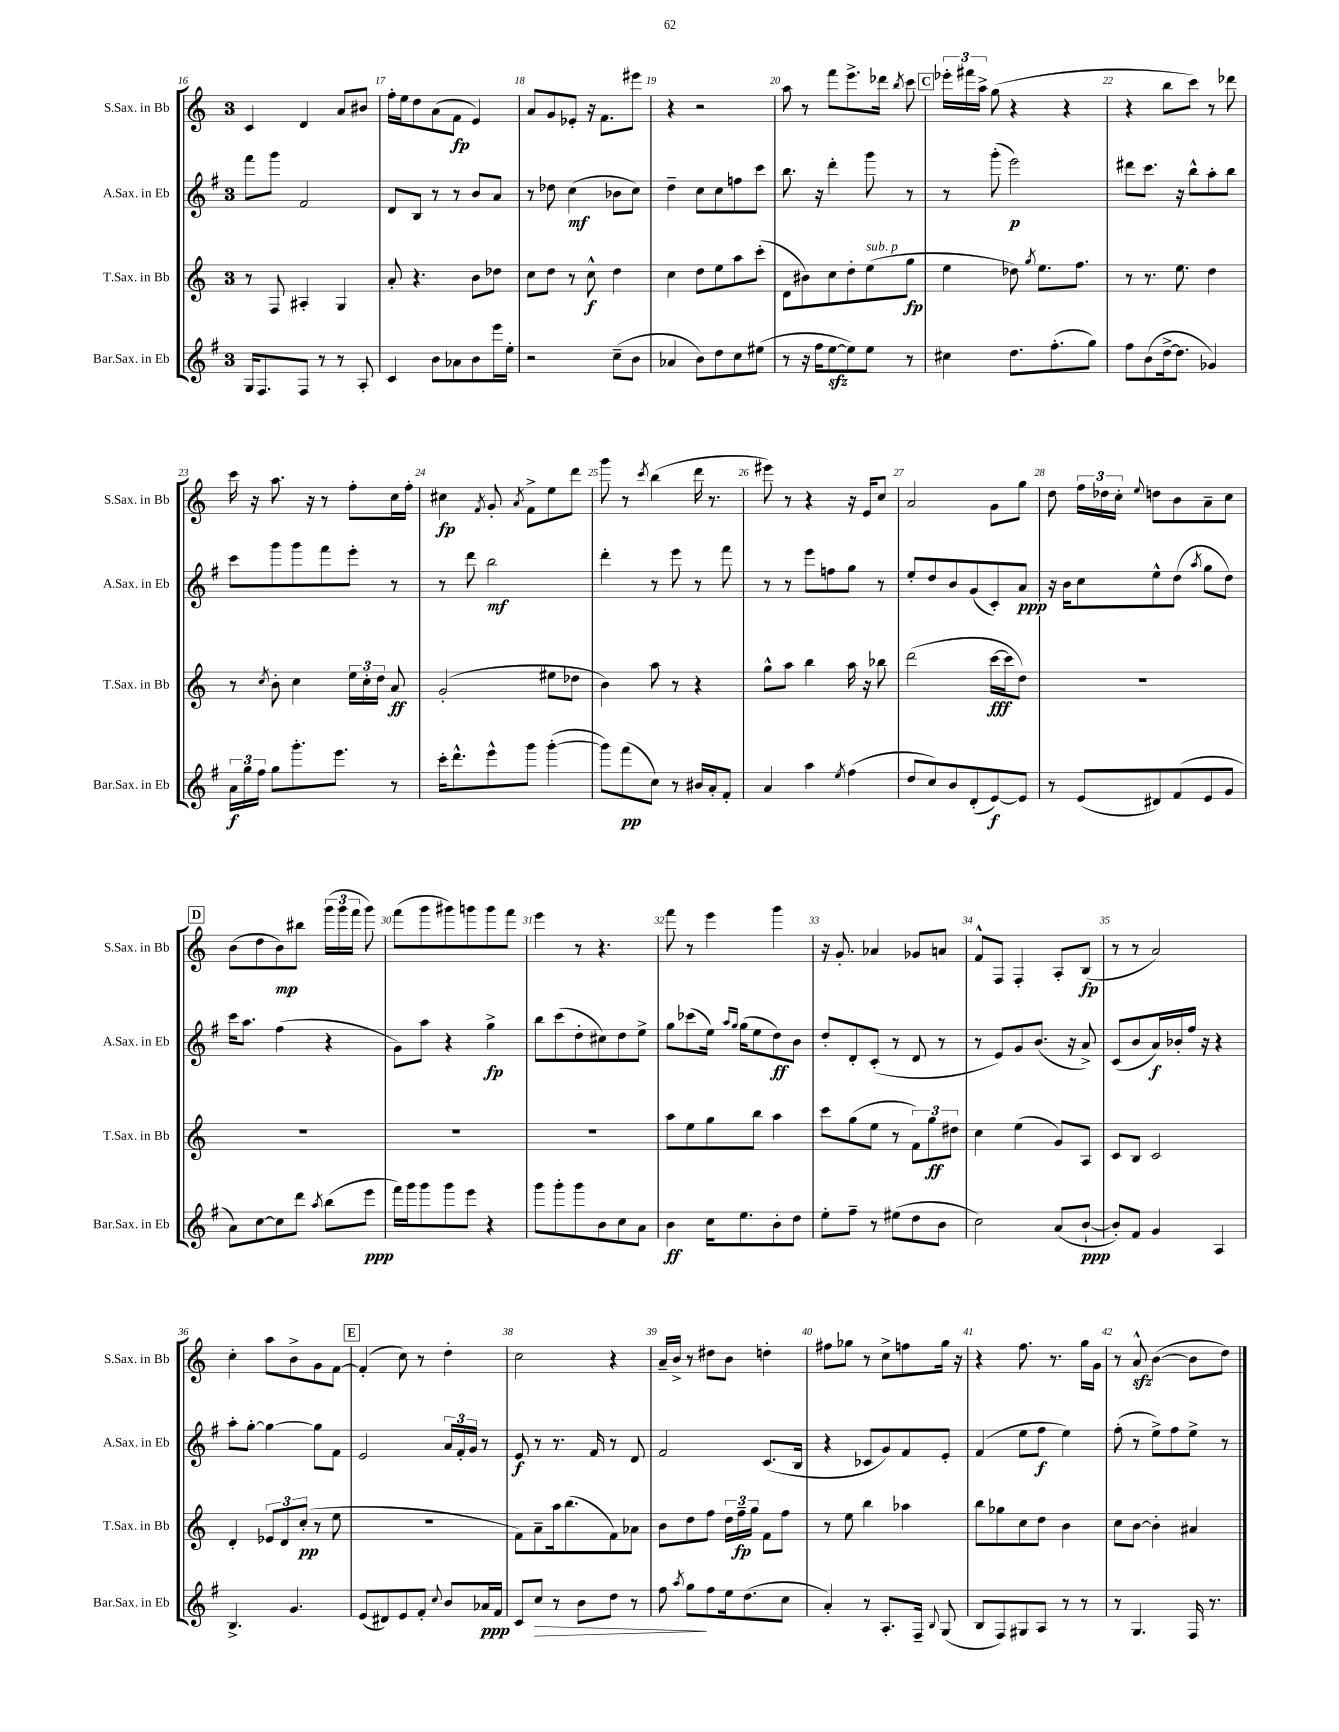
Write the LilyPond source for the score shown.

<<
\new StaffGroup <<
\new Staff = "s0" \with { instrumentName = "S.Sax. in Bb" shortInstrumentName = "S.Sax. in Bb" } {
    \clef treble \key c \major \once \override Staff.TimeSignature.style = #'single-digit \time 3/4
    \autoBeamOff c'4 d'4 a'8[ bis'8] |
    f''16[-. e''16 d''8 a'8( f'8]\fp e'4) |
    a'8[ g'8 ees'8]-. r16 f'8.[ eis'''8] |
    r4 r2 |
    a''8 r8 f'''8[ e'''8.-> des'''16] \acciaccatura { b''8 } c'''8 |
    \mark \markup { \box "C" } \tuplet 3/2 { ees'''16[-. fis'''16 a''16]-> } g''8( r4 r4 |
    r4 b''8[ c'''8]) r8 des'''8 |
    c'''16 r16 a''8. r16 r8 f''8[-. c''16 f''16]-. |
    cis''4\fp \acciaccatura { f'8 } g'8-. \acciaccatura { a'8 } f'8[-> e''8 d'''8] |
    g'''8 r8 \acciaccatura { c'''8 } b''4( d'''16 r8. |
    eis'''8) r8 r4 r16 e'16[ c''8] |
    a'2 g'8[ g''8] |
    d''8 \tuplet 3/2 { f''16[ des''16 c''16]-. } \appoggiatura { e''8 } d''8[ b'8 a'8-- c''8] |
    \mark \markup { \box "D" } b'8[( d''8 b'8\mp) bis''8] \tuplet 3/2 { g'''16[( g'''16 f'''16] } g'''8) |
    f'''8[( g'''8 gis'''8) g'''8 g'''8 f'''8] |
    e'''4 r8 r4. |
    f'''8 r8 e'''4 g'''4 |
    r16 g'8.-. aes'4 ges'8[ a'8] |
    f'8[-^ f8] f4-. a8[-. b8]\fp( |
    r8 r8 a'2) |
    c''4-. a''8[ b'8-> g'8 f'8]~ |
    \mark \markup { \box "E" } f'4-.( c''8) r8 d''4-. |
    c''2 r4 |
    a'16[-- b'16]-> r8 dis''8[ b'8] d''4-. |
    fis''8[ ges''8] r8 c''8[-> f''8 ges''16] r16 |
    r4 f''8. r8. g''16[ g'16] |
    r8 a'8-^\sfz b'4~( b'8[ d''8]) \bar "|." |
}
\new Staff = "s1" \with { instrumentName = "A.Sax. in Eb" shortInstrumentName = "A.Sax. in Eb" } {
    \clef treble \key g \major \once \override Staff.TimeSignature.style = #'single-digit \time 3/4
    \autoBeamOff fis'''8[ g'''8] fis'2 |
    d'8[ b8] r8 r8 b'8[ a'8] |
    r8 des''8 c''4\mf( bes'8[ c''8]) |
    d''4-- c''8[ c''8 f''8 c'''8] |
    b''8. r16 d'''4-. g'''8 r8 |
    \mark \markup { \box "C" } r8 g'''8-.( e'''2\p) |
    dis'''8[ c'''8.] r16 b''8[-^ a''8-. b''8] |
    c'''8[ g'''8 g'''8 fis'''8 e'''8]-. r8 |
    r8 d'''8 b''2\mf |
    d'''4-. r8 e'''8 r8 fis'''8 |
    r8 r8 e'''8[ f''8 g''8] r8 |
    e''8[-. d''8 b'8 g'8( c'8-.) a'8]\ppp |
    r16 b'16[ c''8 e''8-^ d''8]( \acciaccatura { a''8 } g''8[ d''8]) |
    \mark \markup { \box "D" } c'''16[ a''8.] fis''4( r4 |
    g'8[) a''8] r4 g''4->\fp |
    b''8[ c'''8( d''8-. cis''8) d''8 e''8]-> |
    g''8[ ces'''8( e''16]) \grace { a''16[ g''16] } g''16[( e''8 d''8\ff) b'8] |
    d''8[-. d'8-. c'8]-.( r8 d'8 r8 |
    r8 e'8[) g'8 b'8.]( r16 a'8->) |
    c'8[( b'8 a'16\f) bes'16-. fis''16] r16 r4 |
    a''8[-. g''8]~-. g''4~ g''8[ fis'8] |
    \mark \markup { \box "E" } e'2 \tuplet 3/2 { a'16[ fis'16-. g'16] } r8 |
    e'8\f r8 r8. fis'16 r8 d'8 |
    fis'2 c'8.[( b16] |
    r4 ces'8[ g'8) fis'8 e'8]-. |
    fis'4( e''8[ fis''8]\f e''4) |
    fis''8-.( r8 e''8[->) fis''8 e''8]-> r8 \bar "|." |
}
\new Staff = "s2" \with { instrumentName = "T.Sax. in Bb" shortInstrumentName = "T.Sax. in Bb" } {
    \clef treble \key c \major \once \override Staff.TimeSignature.style = #'single-digit \time 3/4
    \autoBeamOff r8 f8 ais4-. g4 |
    a'8-. r4. b'8[ des''8] |
    c''8[ d''8] r8 c''8-^\f d''4 |
    c''4 d''8[ e''8 a''8 c'''8]-.( |
    d'8[ bis'8) c''8 d''8-. e''8^\markup { \italic "sub. p" }( g''8]\fp |
    \mark \markup { \box "C" } e''4 des''8) \acciaccatura { g''8 } e''8.[ f''8.] |
    r8 r8. e''8. d''4 |
    r8 \acciaccatura { c''8 } b'8-. c''4 \tuplet 3/2 { e''16[ c''16-. d''16] } a'8\ff |
    g'2-.( eis''8[ des''8] |
    b'4) a''8 r8 r4 |
    g''8[-^ a''8] b''4 a''16 r16 bes''8 |
    d'''2( c'''16[~\fff c'''16 d''8]) |
    R2. |
    \mark \markup { \box "D" } R2. |
    R2. |
    R2. |
    a''8[ e''8 g''8 b''8] a''4 |
    c'''8[ g''8( e''8] r8 \tuplet 3/2 { f'8[) g''8\ff dis''8] } |
    c''4 e''4( g'8[) a8] |
    c'8[ b8] c'2 |
    d'4-. \tuplet 3/2 { ees'8[ d'8 c''8]-.\pp( } r8 e''8 |
    \mark \markup { \box "E" } R2. |
    f'8[) a'8-- a''16 b''8.( f'8) aes'8] |
    b'8[ d''8 f''8] \tuplet 3/2 { d''16[ f''16--\fp g''16] } f'8[ f''8] |
    r8 e''8 b''4 aes''4 |
    b''8[ ges''8 c''8 d''8] b'4 |
    c''8[ b'8]~ b'4-. ais'4 \bar "|." |
}
\new Staff = "s3" \with { instrumentName = "Bar.Sax. in Eb" shortInstrumentName = "Bar.Sax. in Eb" } {
    \clef treble \key g \major \once \override Staff.TimeSignature.style = #'single-digit \time 3/4
    \autoBeamOff g16[ fis8. fis8] r8 r8 a8-. |
    c'4 b'8[ aes'8 b'8 e'''16 e''16]-. |
    r2 c''8[--( b'8] |
    aes'4 b'8[) d''8 c''8 eis''8]( |
    r8 r16 fis''16[ e''8~\sfz e''8) e''8] r8 |
    \mark \markup { \box "C" } cis''4 d''8.[ fis''8.-.( g''8]) |
    fis''8[ b'8( d''16~-> d''8.] ges'4) |
    \tuplet 3/2 { a'16[\f g''16 fis''16] } g''8[ g'''8.-. e'''8.] r8 |
    c'''16[-. d'''8.-^ e'''8-^ g'''8] g'''4~-.( |
    g'''8[) fis'''8\pp( c''8]) r8 bis'16[ a'16-. fis'8]-. |
    a'4 a''4 \acciaccatura { e''8 } fis''4( |
    d''8[ c''8) b'8 d'8-.( e'8~\f) e'8] |
    r8 e'8[( dis'8) fis'8( e'8 g'8] |
    \mark \markup { \box "D" } a'8[) c''8~ c''8 d'''8] \acciaccatura { a''8 } b''8[( e'''8]\ppp |
    fis'''16[) g'''16 g'''8 g'''8 e'''8] r4 |
    g'''8[ g'''8-. g'''8 b'8 c''8 a'8] |
    b'4\ff c''16[ e''8. b'8-. d''8] |
    e''8[-. fis''8]-- r8 eis''8[( d''8 b'8] |
    c''2) a'8[( b'8]~-!\ppp |
    b'8[-.) fis'8] g'4 a4 |
    b4.-> g'4. |
    \mark \markup { \box "E" } e'8[( dis'8) e'8 fis'8]-. \appoggiatura { c''8 } b'8[ aes'16\ppp fis'16] |
    c'8[ c''8]\> r8 b'8[ d''8] r8 |
    fis''8 \acciaccatura { a''8 } g''8[\! fis''8 e''16 d''8.( c''8] |
    a'4-.) r8 a8.[-. fis16]-- \appoggiatura { b8 } g8( |
    b8[ fis8) gis8 a8] r8 r8 |
    r8 g4. fis16 r8. \bar "|." |
}
>>
>>
\layout { \context { \Score currentBarNumber = #16 \override BarNumber.break-visibility = ##(#f #t #t) barNumberVisibility = #all-bar-numbers-visible } }
